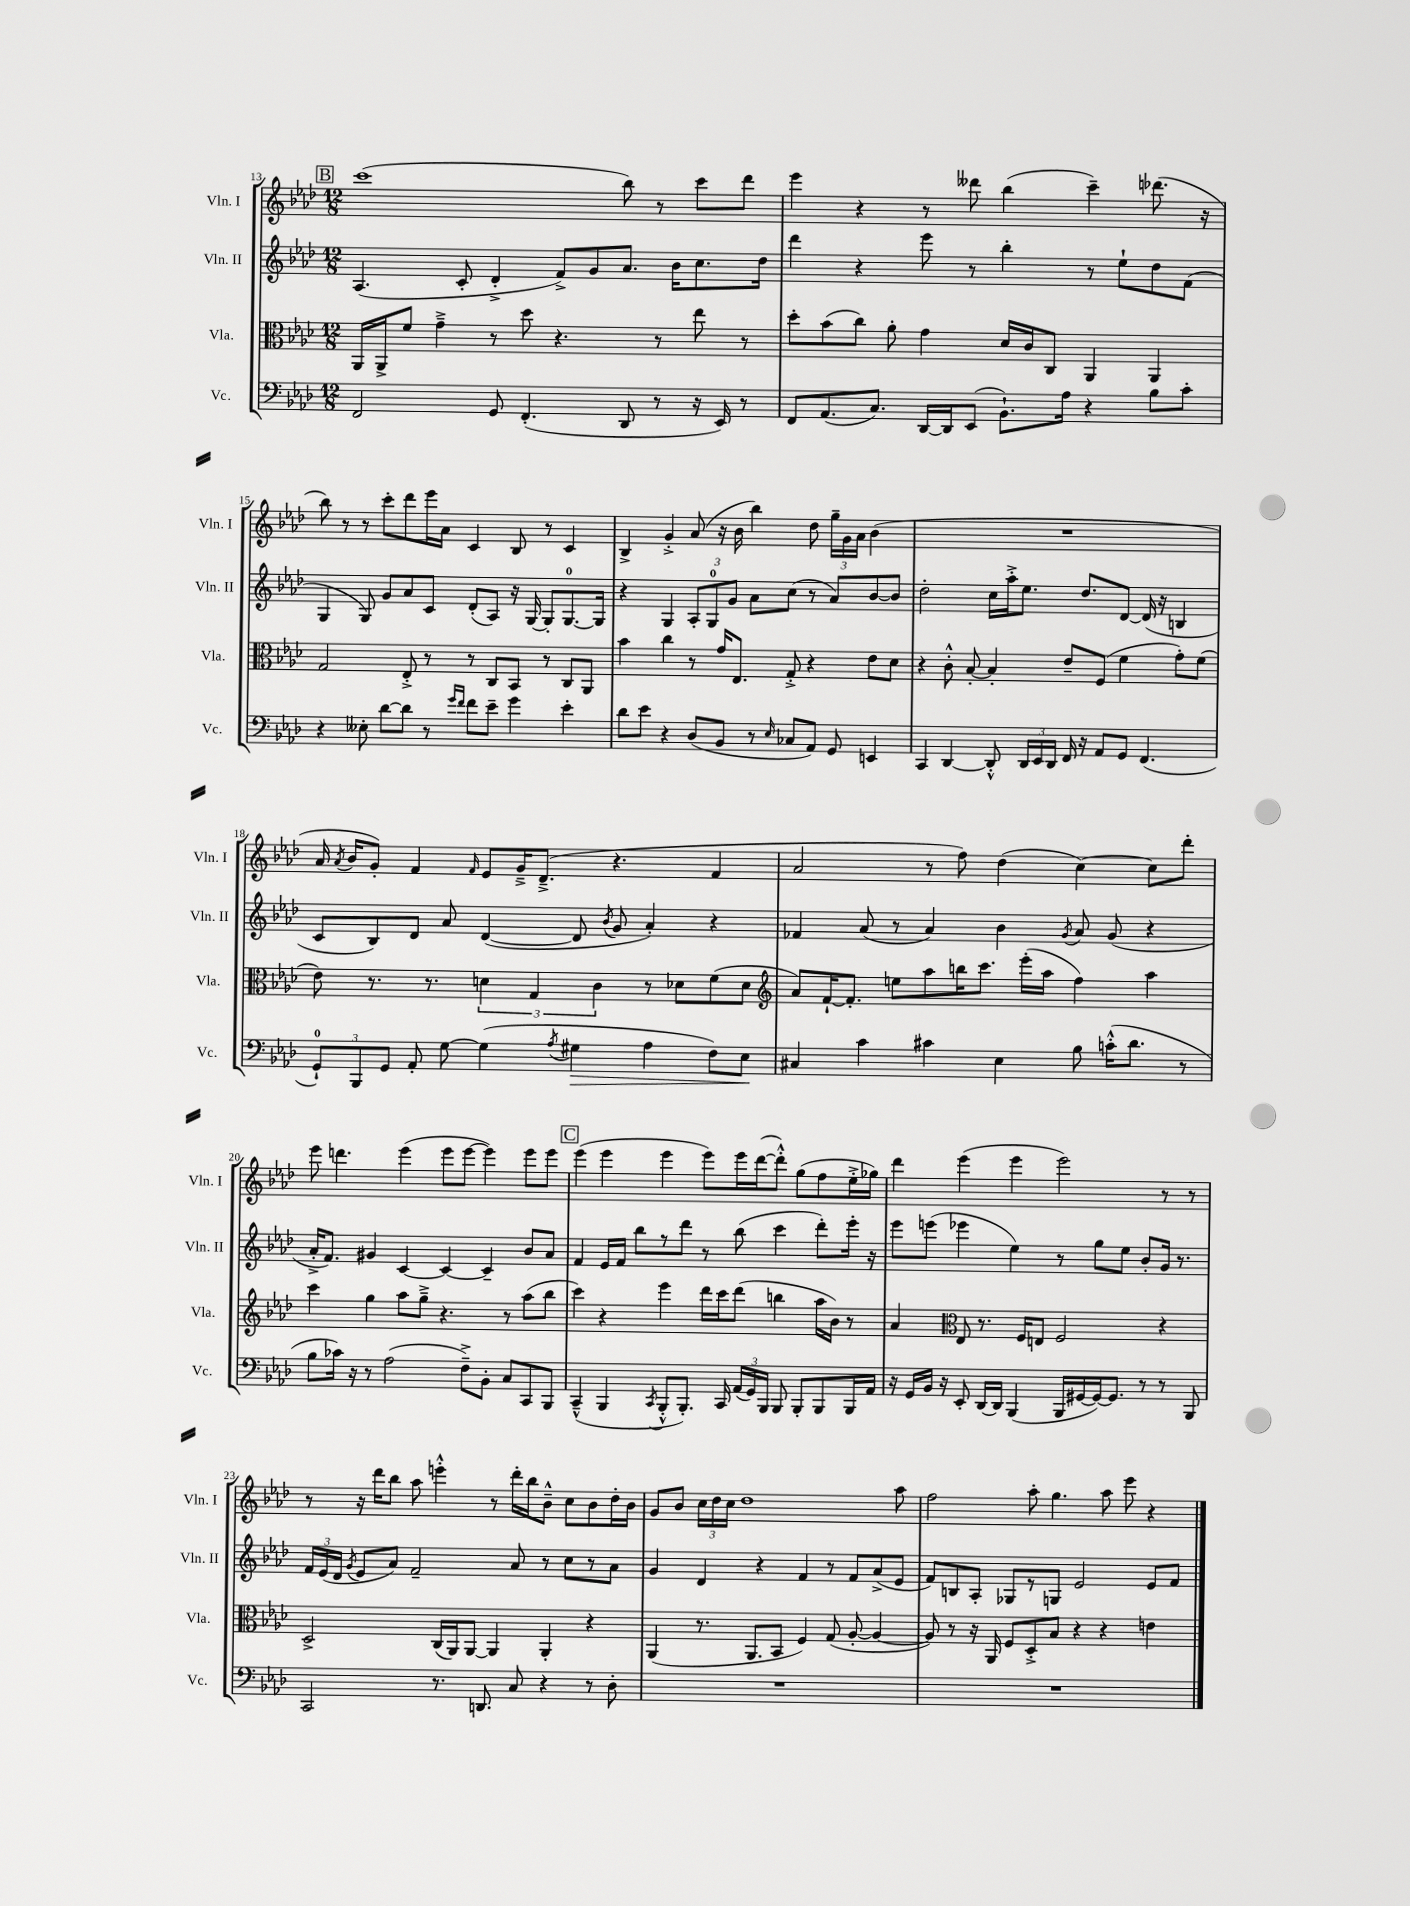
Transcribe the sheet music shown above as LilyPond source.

<<
\new StaffGroup <<
\new Staff = "s0" \with { instrumentName = "Vln. I" shortInstrumentName = "Vln. I" } {
    \clef treble \key aes \major \numericTimeSignature \time 12/8
    \autoBeamOff \mark \markup { \box "B" } c'''1( bes''8) r8 c'''8[ des'''8] |
    ees'''4 r4 r8 deses'''8 bes''4( c'''4--) des'''8.( r16 |
    bes''8) r8 r8 c'''8[-. des'''8 ees'''16 aes'16] c'4 bes8 r8 c'4 |
    bes4-> g'4-.-> aes'8( r16 bes'16 bes''4) des''8 \tuplet 3/2 { g''16[-- g'16 aes'16] } bes'4( |
    R1. |
    aes'16 \acciaccatura { aes'8 } bes'16[ g'8]-.) f'4 \grace { f'16 } ees'8[ g'16---> des'8.]--->( r4. f'4 |
    aes'2 r8 f''8) des''4( c''4~) c''8[ des'''8]-. |
    ees'''8 d'''4. ees'''4( ees'''8[ ees'''8]~ ees'''4) ees'''8[ ees'''8] |
    \mark \markup { \box "C" } ees'''4( ees'''4 ees'''4 ees'''8[) ees'''16 des'''16~( des'''8]-.-^) g''8[( f''8 ees''16-.-> ges''16]) |
    des'''4 ees'''4( ees'''4 ees'''2) r8 r8 |
    r8 r16 des'''16[ bes''8] aes''8 e'''4-.-^ r8 des'''16[-. bes''16 bes'8]---^ c''8[ bes'8 des''16-. bes'16] |
    g'8[ bes'8] \tuplet 3/2 { c''16[ des''16 c''16] } des''1 aes''8 |
    f''2 aes''8-. g''4. aes''8 ees'''8 r4 \bar "|." |
}
\new Staff = "s1" \with { instrumentName = "Vln. II" shortInstrumentName = "Vln. II" } {
    \clef treble \key aes \major \numericTimeSignature \time 12/8
    \autoBeamOff \mark \markup { \box "B" } aes4.( c'8-. des'4-.-> f'8[->) g'8 aes'8.] bes'16[ c''8. des''16] |
    des'''4 r4 ees'''8 r8 bes''4-. r8 ees''8[-! des''8 f'8]( |
    g4 g8) g'8[ aes'8 c'8] des'8[-.( aes8]) r16 g16~ g8[-. g8.-0~ g16] |
    r4 g4 \tuplet 3/2 { aes8[-. g8-0 g'8] } aes'8[ c''8]( r8 aes'8[) bes'8~ bes'8] |
    des''2-. c''16[ aes''16-.-> ees''8.] des''8.[ des'8]~ des'16( r16 b4 |
    c'8[ bes8) des'8] aes'8 des'4~( des'8 \acciaccatura { bes'8 } g'8 aes'4-.) r4 |
    fes'4 aes'8( r8 aes'4) bes'4 \acciaccatura { g'8 } aes'8 g'8( r4 |
    aes'16[-.-> f'8.]) gis'4 c'4~ c'4~ c'4-- bes'8[ aes'8] |
    \mark \markup { \box "C" } f'4 ees'16[ f'16] bes''8[ r8 des'''8] r8 bes''8( c'''4 des'''8[-.) ees'''16]-. r16 |
    ees'''8[ e'''8]( ees'''4 ees''4) r8 g''8[ ees''8] bes'8[-. g'16] r8. |
    \tuplet 3/2 { f'16[ ees'16( des'16] } \acciaccatura { g'8 } ees'8[ aes'8]) f'2-- aes'8 r8 c''8[ r8 aes'8] |
    g'4 des'4 r4 f'4 r8 f'8[ aes'8->( ees'8] |
    f'8[) b8 aes8]-. ges8[ r8 g8] ees'2 ees'8[ f'8] \bar "|." |
}
\new Staff = "s2" \with { instrumentName = "Vla." shortInstrumentName = "Vla." } {
    \clef alto \key aes \major \numericTimeSignature \time 12/8
    \autoBeamOff \mark \markup { \box "B" } aes,16[ aes,16-> f'8] g'4---> r8 des''8 r4. r8 ees''8 r8 |
    des''8[-. bes'8( c''8]) aes'8-. g'4 des'16[ c'16 c8] aes,4 aes,4 |
    g2 ees8-.-> r8 r8 c8[ bes,8] r8 c8[ aes,8] |
    bes'4 c''4 r8 g'16[ ees8.] g8-.-> r4 ees'8[ des'8] |
    r4 c'8-.-^ bes8~-. bes4-. ees'8[-- f8]( f'4 g'8[-.) f'8]( |
    ees'8) r8. r8. \tuplet 3/2 { d'4 g4 c'4 } r8 des'8[ f'8( des'8] |
    \clef treble aes'8[) f'16~-! f'8.]-. e''8[ aes''8 b''16 c'''8.] ees'''16[-.( aes''16] f''4) aes''4 |
    c'''4 g''4 aes''8[ g''8]---> r4. r8 aes''8[( bes''8] |
    \mark \markup { \box "C" } c'''4) r4 ees'''4 des'''16[ c'''16 des'''8]( b''4 aes''16[ bes'16]) r8 |
    aes'4 \clef alto ees8 r8. f16[ e8] f2 r4 |
    des2-> c16[( aes,16) aes,8]~ aes,4 aes,4-. r4 |
    aes,4( r8. aes,8.[ bes,8] f4) g8( aes8~-. aes4~ |
    aes8) r8 r16 aes,16 f8[ des8-.-> bes8] r4 r4 e'4 \bar "|." |
}
\new Staff = "s3" \with { instrumentName = "Vc." shortInstrumentName = "Vc." } {
    \clef bass \key aes \major \numericTimeSignature \time 12/8
    \autoBeamOff \mark \markup { \box "B" } f,2 g,8 f,4.-.( des,8 r8 r16 ees,16) r8 |
    f,8[ aes,8.( c8.]) des,16[~ des,16 ees,8]( bes,8.[-!) aes16] r4 bes8[ c'8]-. |
    r4 eeses8-. des'8[~ des'8] r8 \grace { g'16[ f'16] } f'8[ ees'8]-- g'4 ees'4-. |
    des'8[ ees'8] r4 des8[( bes,8] r8 \grace { ees16 } ces8[ aes,8]) g,8 e,4 |
    c,4 des,4~ des,8-.-^ \tuplet 3/2 { des,16[ ees,16 des,16] } f,16 r16 aes,8[ g,8] f,4.( |
    \tuplet 3/2 { g,8[-0-!) bes,,8 g,8] } aes,8-. g8~ g4( \acciaccatura { aes8 } gis4\> aes4 f8[) ees8]\! |
    cis4 c'4 cis'4 ees4 bes8 c'16[-.-^( des'8.] r8 |
    bes8[ ces'16]) r16 r8 aes2( f8[--->) bes,8]-. c8[ c,8 bes,,8] |
    \mark \markup { \box "C" } c,4---^( bes,,4 \acciaccatura { c,8 } bes,,8[-.-^ bes,,8.]-.) c,16 \tuplet 3/2 { aes,16[( g,16) bes,,16] } bes,,8 bes,,8[-. bes,,8 bes,,16 aes,16] |
    r16 g,16[ bes,16] r16 ees,8-. des,16[~ des,16] bes,,4( bes,,16[ gis,16~ gis,16~) gis,8.] r8 r8 bes,,8 |
    c,2 r8. d,8. c8 r4 r8 des8-. |
    R1. |
    R1. \bar "|." |
}
>>
>>
\layout { \context { \Score currentBarNumber = #13 } }
